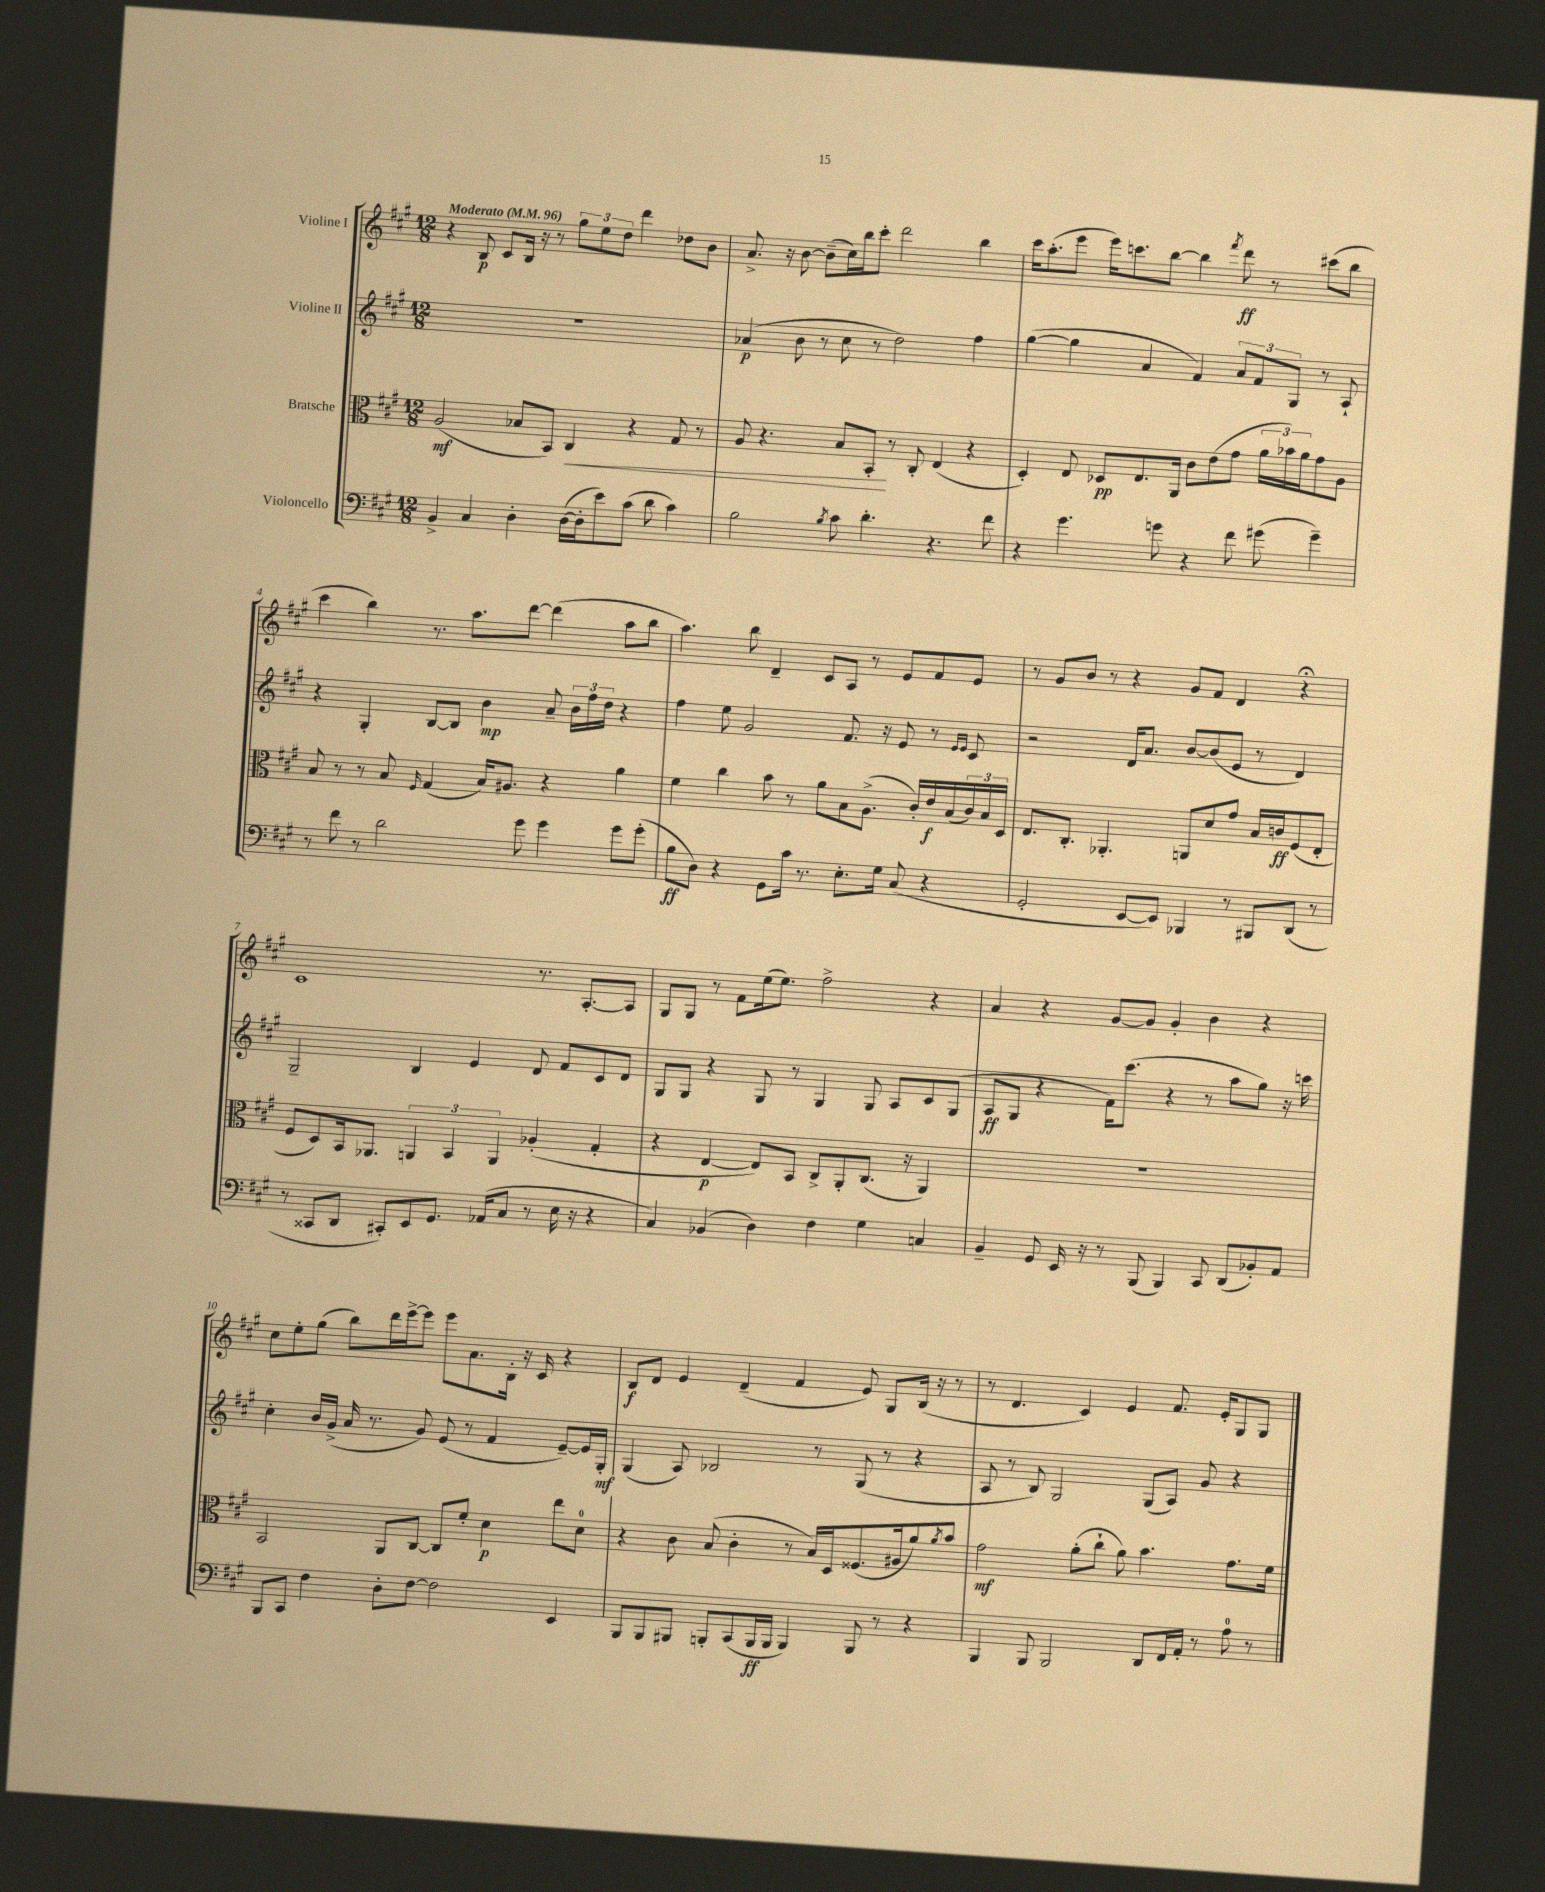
<<
\new StaffGroup <<
\new Staff = "s0" \with { instrumentName = "Violine I" } {
    \clef treble \key a \major \numericTimeSignature \time 12/8 \tempo "Moderato" 4 = 96
    r4 b8\p cis'8 b16 r16 r8 \tuplet 3/2 { gis''8 e''8 d''8 } d'''4 des''8 b'8 |
    a'8.-> r16 b'8~ b'8--( cis''16) b''16 cis'''8-. d'''2 b''4 |
    cis'''16 a''8.-.( e'''8 e'''16) c'''8. b''8~ b''4 \acciaccatura { fis'''8 } d'''8\ff r8 cis'''8( b''8 |
    cis'''4 b''4) r8. a''8. d'''8~ d'''4( a''8 b''8 |
    a''4.) b''8 d'4-- cis'8 a8 r8 e'8 fis'8 e'8 |
    r8 gis'8 b'8 r8 r4 gis'8 fis'8 d'4 r4\fermata |
    cis'1 r8. a8.~-. a8 |
    gis8 gis8 r8 fis'8 e''16( e''8.) fis''2-> r4 |
    a'4 r4 gis'8~ gis'8 gis'4-. b'4 r4 |
    cis''8 e''8-. gis''8( b''8) d'''16 e'''16~-> e'''8 e'''8 a'8. b16-. r16 cis'16 r4 |
    b8\f d'8 e'4 d'4--( fis'4 e'8) gis8 b16( r16 r8 |
    r8 d'4. cis'4) e'4 fis'8. e'16-. gis8 gis8 \bar "|." |
}
\new Staff = "s1" \with { instrumentName = "Violine II" } {
    \clef treble \key a \major \numericTimeSignature \time 12/8
    R1. |
    aes'4\p( b'8 r8 cis''8 r8 d''2) fis''4 |
    gis''4~( gis''4 a'4 fis'4) \tuplet 3/2 { a'8 fis'8 gis8 } r8 a8-! |
    r4 gis4-. b8~ b8 b'4\mp a'8-- \tuplet 3/2 { b'16 fis''16 d''16 } r4 |
    fis''4 e''8 gis'2 fis'8. r16 e'8 r8 \grace { e'16 e'16 } cis'8 |
    r2 d'16 a'8. b'8~ b'8( e'8 r8 d'4) |
    gis2-- b4 e'4 d'8 fis'8 cis'8 d'8 |
    gis8 gis8 r4 gis8 r8 gis4 gis8 a8 cis'8 gis8( |
    a8\ff gis8 r4 fis'16) cis'''8.( r4 r8 a''8 gis''8) r16 c'''16 |
    cis''4-. b'16 gis'16->( a'16 r8. gis'8) e'8( r8 fis'4 e'8~--) e'16 gis16-.\mf |
    gis4( a8) bes2 r8 gis8( r8 r4 |
    a8 r8 b8) gis2 gis8( a8) gis'8 r4 \bar "|." |
}
\new Staff = "s2" \with { instrumentName = "Bratsche" } {
    \clef alto \key a \major \numericTimeSignature \time 12/8
    a2\mf( bes8 b,8) cis4\< r4 gis8 r8 |
    a8 r4. b8 b,8-.\! r8 cis8-. e4( r4 |
    d4-.) e8 des8\pp e8. a,16 cis'8 e'8( gis'8 \tuplet 3/2 { a'16 bes'16) a'16 } gis'8 a8 |
    b8 r8 r8 b8 \grace { fis16 } gis4( b16) ais8. r4 a'4 |
    fis'4 cis''4 b'8 r8 a'8 b8 a8.->( cis'16-.) e'16\f b16( \tuplet 3/2 { cis'16) b16 d16 } |
    e8. cis8.-. aes,4.-. a,8 d'8 gis'8 b16 c'16\ff fis8( e8-. |
    fis8 d8) b,16 aes,8. \tuplet 3/2 { a,4 b,4 a,4 } aes4-.( gis4-. |
    r4 e4~\p e8) b,8 cis8-> a,8-. cis8.( r16 a,4) |
    R1. |
    b,2 a,8 cis8~ cis8 fis'8-. d'4\p e''8 d'8-0 |
    r4 cis'8 b8( cis'4-. r8 b16) d16 fisis8.( ais16 a'8) \acciaccatura { a'8 } b'8 |
    gis'2\mf a'8-.( cis''8-! a'8) b'4. gis'8. fis'16 \bar "|." |
}
\new Staff = "s3" \with { instrumentName = "Violoncello" } {
    \clef bass \key a \major \numericTimeSignature \time 12/8
    b,4-> cis4 d4-. d16~( d16-. e'8) cis'8( d'8 cis'4) |
    b2 \acciaccatura { b8 } cis'8 d'4.-. r4. fis'8 |
    r4 gis'4. g'8 r4 fis'8 gis'8( gis'4--) |
    r8 fis'8 r8 d'2 gis'8 gis'4 gis'8 gis'8-.( |
    b8\ff d8) r4 gis,8 cis'16 r8. e8.-. gis16 cis8( r4 |
    gis,2-. e,8~ e,8) bes,,4 r8 bis,,8 d,8( r8 |
    r8 cisis,8 d,8 cis,8-.) e,8 gis,8. aes,16( cis8 r8 e16 r16 r4 |
    cis4) bes,4( d4) fis4 gis4 c4 |
    b,4-- gis,8 e,16 r16 r8 b,,8( b,,4) cis,8 d,8( bes,8-.) a,8 |
    b,,8 cis,8 fis4 d8-. fis8~ fis2 e,4 |
    b,,8 b,,8 bis,,8 b,,8-. cis,8( b,,16\ff b,,16 b,,4) b,,8 r8 r4 |
    b,,4 b,,8 b,,2 d,8 fis,16 a,16-. r8 a8-0 r8 \bar "|." |
}
>>
>>
